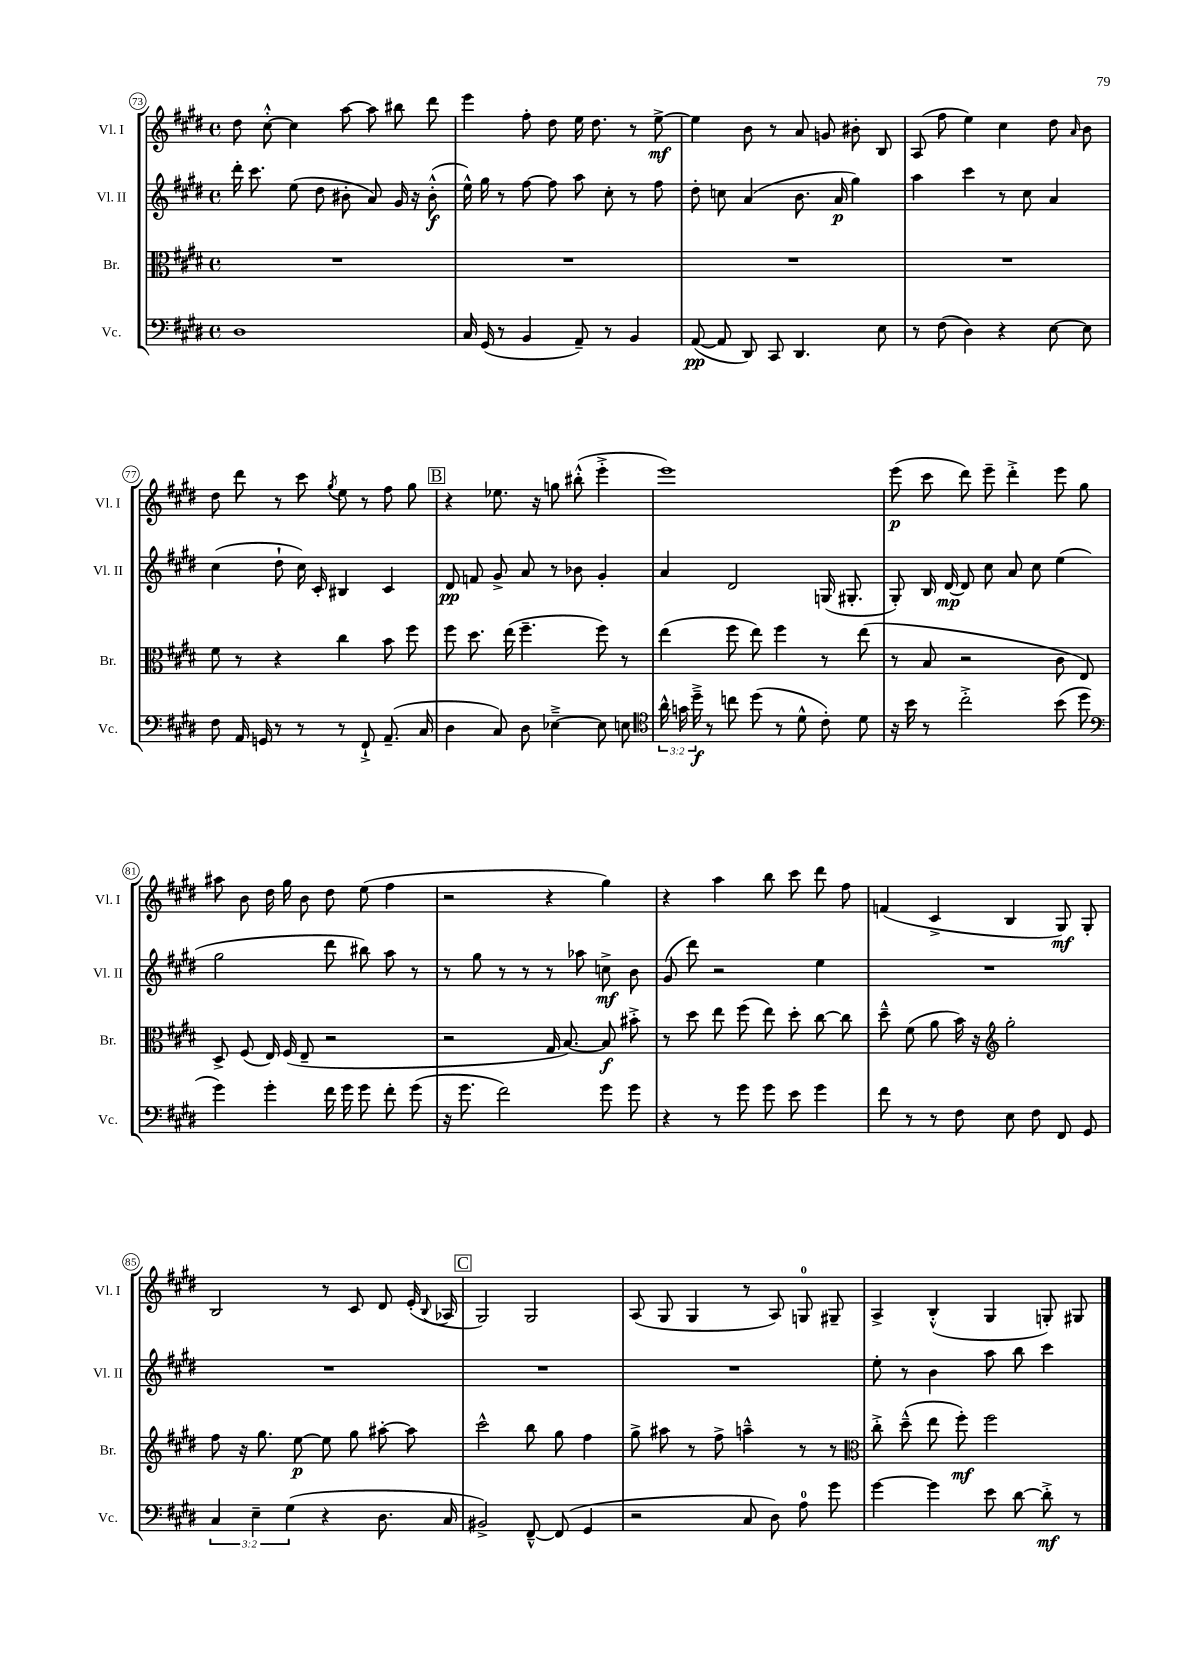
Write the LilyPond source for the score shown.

<<
\new StaffGroup <<
\new Staff = "s0" \with { instrumentName = "Vl. I" shortInstrumentName = "Vl. I" } {
    \clef treble \key e \major \defaultTimeSignature \time 4/4
    \autoBeamOff dis''8 cis''8~-.-^ cis''4 a''8~ a''8 bis''8 dis'''8 |
    e'''4 fis''8-. dis''8 e''16 dis''8. r8 e''8~->\mf |
    e''4 b'8 r8 a'8 g'8 bis'8-. b8 |
    a8( fis''8 e''4) cis''4 dis''8 \grace { a'16 } b'8 |
    dis''8 dis'''8 r8 cis'''8 \acciaccatura { gis''8 } e''8 r8 fis''8 gis''8 |
    \mark \markup { \box "B" } r4 ees''8. r16 g''8 bis''8-.-^( e'''4-.-> |
    e'''1) |
    e'''8\p( cis'''8 dis'''8) e'''8-- dis'''4-.-> e'''8 gis''8 |
    ais''8 b'8 dis''16 gis''16 b'8 dis''8 e''8( fis''4 |
    r2 r4 gis''4) |
    r4 a''4 b''8 cis'''8 dis'''8 fis''8 |
    f'4( cis'4-> b4 gis8\mf) gis8-. |
    b2 r8 cis'8 dis'8 e'16-.( \appoggiatura { b8 } aes16 |
    \mark \markup { \box "C" } gis2) gis2 |
    a8( gis8 gis4 r8 a8) g8-0 gis8-- |
    a4-> b4-.-^( gis4 g8-.) gis8 \bar "|." |
}
\new Staff = "s1" \with { instrumentName = "Vl. II" shortInstrumentName = "Vl. II" } {
    \clef treble \key e \major \defaultTimeSignature \time 4/4
    \autoBeamOff dis'''16-. cis'''8. e''8( dis''8 bis'8-. a'8) gis'16 r16 bis'8-.-^\f( |
    e''16-^) gis''16 r8 fis''8~ fis''8 a''8 cis''8-. r8 fis''8 |
    dis''8-. c''8 a'4( b'8. a'16\p gis''4) |
    a''4 cis'''4 r8 cis''8 a'4 |
    cis''4( dis''8-! cis''16) cis'16-. bis4 cis'4 |
    \mark \markup { \box "B" } dis'8\pp f'8 gis'8-> a'8 r8 bes'8 gis'4-. |
    a'4 dis'2 g16( gis8.-. |
    gis8-.) b16 dis'16~\mp dis'8 cis''8 a'8 cis''8 e''4( |
    gis''2 dis'''8 bis''8) a''8 r8 |
    r8 gis''8 r8 r8 r8 aes''8 c''8->\mf b'8 |
    gis'8( dis'''8) r2 e''4 |
    R1 |
    R1 |
    \mark \markup { \box "C" } R1 |
    R1 |
    e''8-. r8 b'4 a''8 b''8 cis'''4 \bar "|." |
}
\new Staff = "s2" \with { instrumentName = "Br." shortInstrumentName = "Br." } {
    \clef alto \key e \major \defaultTimeSignature \time 4/4
    \autoBeamOff R1 |
    R1 |
    R1 |
    R1 |
    fis'8 r8 r4 cis''4 b'8 fis''8 |
    \mark \markup { \box "B" } fis''8 dis''8. e''16( fis''4.-- fis''8) r8 |
    e''4( fis''8 e''8) fis''4 r8 e''8( |
    r8 b8 r2 cis'8 e8) |
    dis8-> fis8( e16) fis16( e8-- r2 |
    r2 gis16 b8.~) b8\f bis'8-.-> |
    r8 dis''8 e''8 fis''8( e''8) dis''8-. cis''8~ cis''8 |
    dis''8---^ fis'8( a'8 b'16) r16 \clef treble gis''2-. |
    fis''8 r16 gis''8. e''8~\p e''8 gis''8 ais''8~-. ais''8 |
    \mark \markup { \box "C" } cis'''2-^ b''8 gis''8 fis''4 |
    gis''8-> ais''8 r8 fis''8-> a''4---^ r8 r8 |
    \clef alto cis''8-.-> dis''8---^( e''8 fis''8-.\mf) fis''2 \bar "|." |
}
\new Staff = "s3" \with { instrumentName = "Vc." shortInstrumentName = "Vc." } {
    \clef bass \key e \major \defaultTimeSignature \time 4/4 \override Staff.TupletNumber.text = #tuplet-number::calc-fraction-text
    \autoBeamOff dis1 |
    cis16 gis,16( r8 b,4 a,8--) r8 b,4 |
    a,8~\pp( a,8 dis,8) cis,8 dis,4. e8 |
    r8 fis8( dis4) r4 e8~ e8 |
    fis8 a,16 g,16 r8 r8 r8 fis,8-!-> a,8.--( cis16 |
    \mark \markup { \box "B" } dis4 cis8) dis8 ees4~---> ees8 e8 |
    \clef tenor \tuplet 3/2 { a'16-^ g'16 dis''16--->\f } r8 c''8 dis''8( r8 dis'8-^ cis'8-.) dis'8 |
    r16 b'16 r8 cis''2-.-> b'8( dis''8 |
    \clef bass gis'4) gis'4-. fis'16 gis'16 gis'8 fis'8-. gis'8( |
    r16 gis'8. fis'2) gis'8 gis'8 |
    r4 r8 gis'8 gis'8 e'8 gis'4 |
    fis'8 r8 r8 fis8 e8 fis8 fis,8 gis,8 |
    \tuplet 3/2 { cis4 e4-- gis4( } r4 dis8. cis16 |
    \mark \markup { \box "C" } bis,2->) fis,8~---^ fis,8( gis,4 |
    r2 cis8 dis8) a8-0 gis'8 |
    gis'4~ gis'4 e'8 dis'8~ dis'8-.->\mf r8 \bar "|." |
}
>>
>>
\layout { \context { \Score currentBarNumber = #73 \override BarNumber.stencil = #(make-stencil-circler 0.1 0.3 ly:text-interface::print) } }
